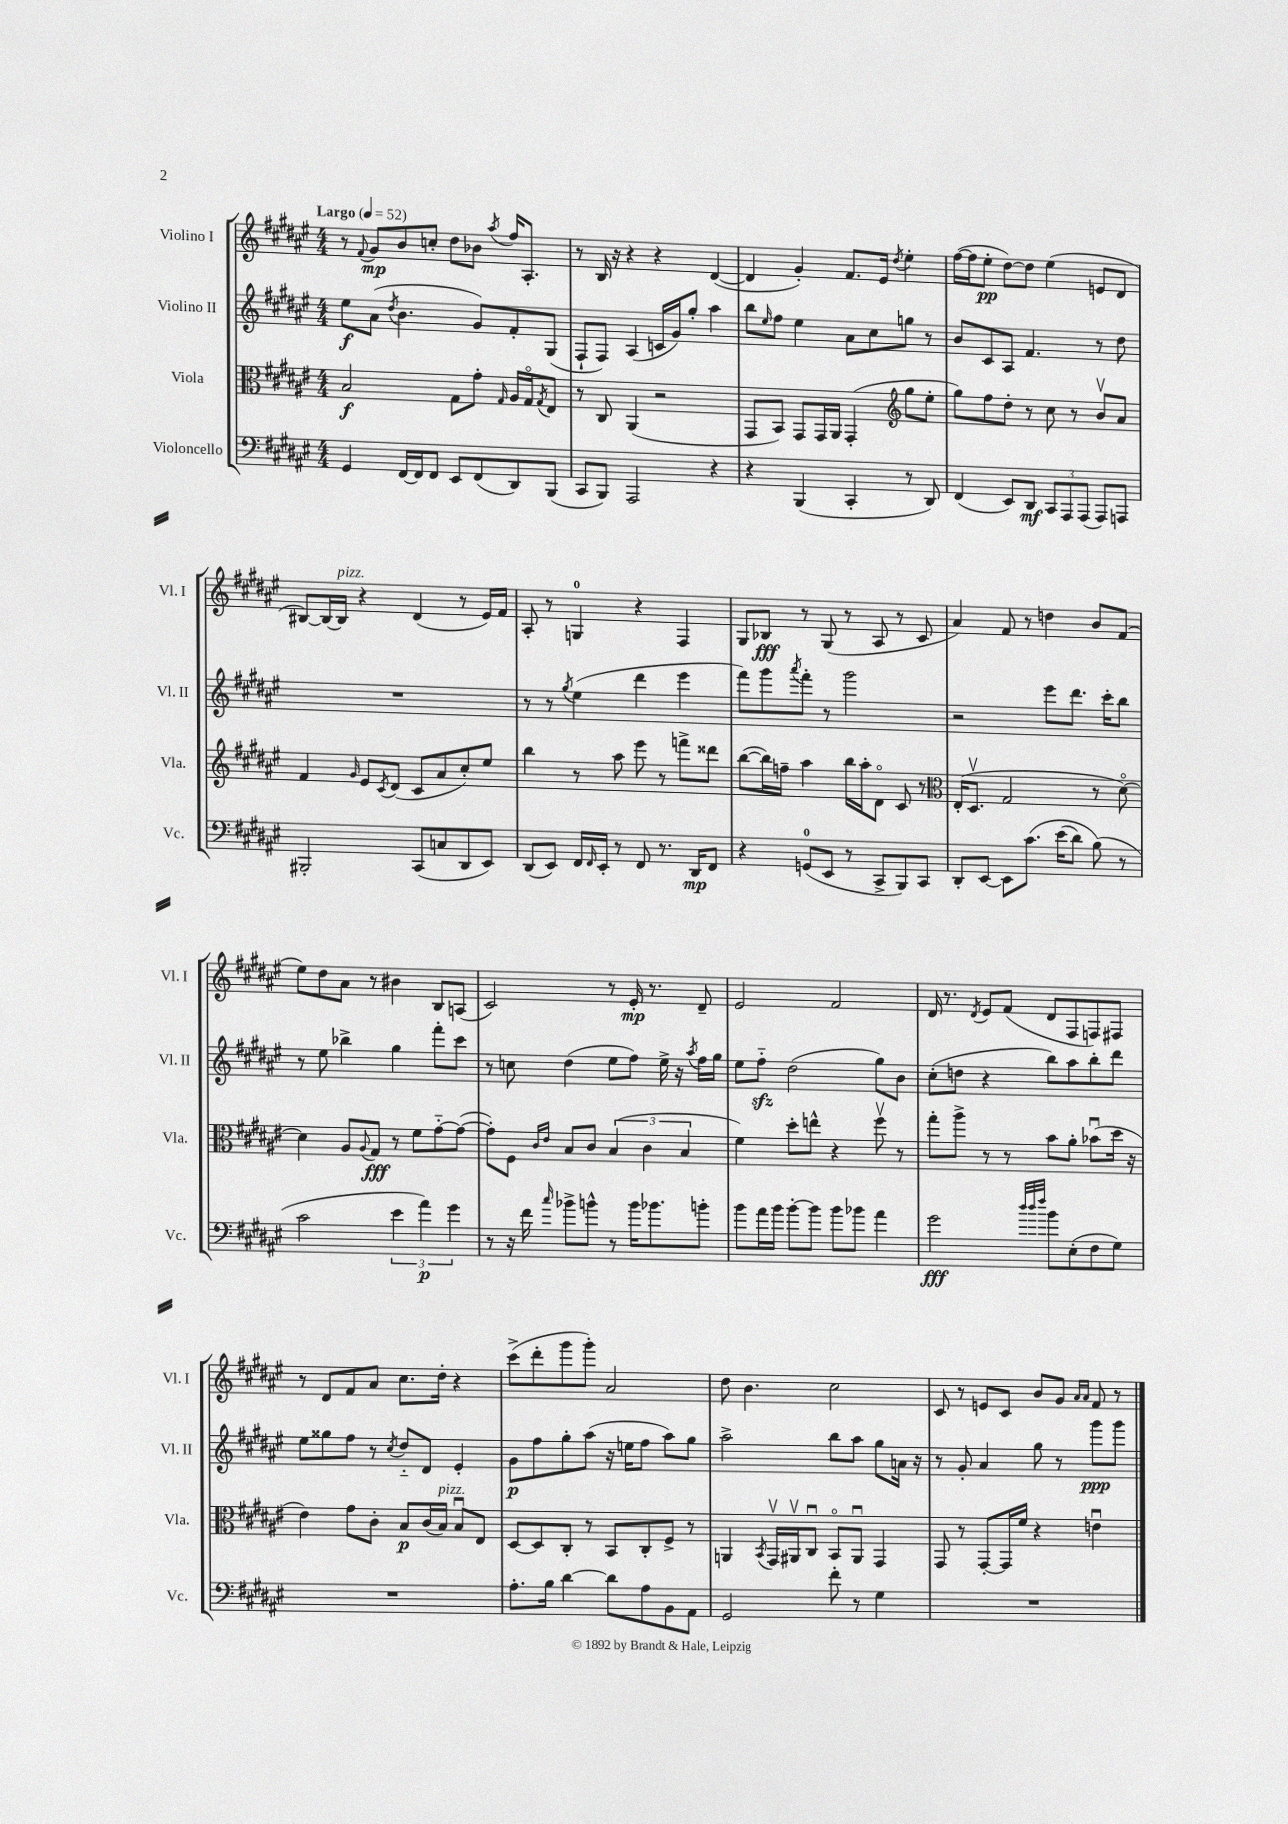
<<
\new StaffGroup <<
\new Staff = "s0" \with { instrumentName = "Violino I" shortInstrumentName = "Vl. I" } {
    \clef treble \key fis \major \numericTimeSignature \time 4/4 \tempo "Largo" 4 = 52
    r8 \appoggiatura { fis'8 } gis'8\mp b'8 c''8-. dis''8 bes'8 \acciaccatura { ais''8 } fis''16 ais8.-. |
    r8 b16 r16 r4 r4 dis'4~( |
    dis'4 gis'4-.) fis'8. eis'16 \acciaccatura { dis''8 } eis''4-. |
    fis''16~( fis''16 eis''8-.\pp dis''8~) dis''8 eis''4( e'8 dis'8 |
    bis8~) bis16~ bis16^\markup { \italic "pizz." } r4 dis'4( r8 eis'16) fis'16 |
    ais8-. r8 g4-0 r4 fis4 |
    gis8 bes8\fff r8 gis8( r8 ais8 r8 cis'8 |
    ais'4) fis'8 r8 d''4 b'8 fis'8( |
    eis''8) dis''8 ais'8 r8 bis'4 b8 a8( |
    cis'2) r8 eis'16-.\mp r8. dis'8-- |
    eis'2 fis'2 |
    dis'16 r8. \acciaccatura { dis'8 } eis'8 fis'8( dis'8 fis8 f8) fis8 |
    r8 dis'8 fis'8 ais'8 cis''8. dis''16-. r4 |
    cis'''8->( dis'''8-. gis'''8 gis'''8-.) ais'2 |
    dis''8 b'4. cis''2 |
    cis'8 r8 e'8 cis'8 b'8 gis'8 \grace { ais'16 ais'16 } fis'8 r8 \bar "|." |
}
\new Staff = "s1" \with { instrumentName = "Violino II" shortInstrumentName = "Vl. II" } {
    \clef treble \key fis \major \numericTimeSignature \time 4/4
    eis''8\f ais'8( \acciaccatura { dis''8 } b'4. gis'8) fis'8-. gis8( |
    fis8-! fis8) ais4( c'16 gis'16) gis''8-. ais''4 |
    b''8 \grace { eis''16 } fis''8 eis''4 ais'8 cis''8 g''8 r8 |
    b'8 cis'8 ais8 fis'4. r8 dis''8 |
    R1 |
    r8 r8 \acciaccatura { gis''8 } eis''4( dis'''4 eis'''4 |
    fis'''8) gis'''8 \acciaccatura { ais'''8 } fis'''8-. r8 gis'''2 |
    r2 eis'''8 dis'''8. cis'''16-. b''8 |
    r8 eis''8 bes''4-> gis''4 fis'''8-. cis'''8 |
    r8 c''8 dis''4( eis''8 fis''8) eis''16-> r16 \acciaccatura { ais''8 } fis''16 gis''16 |
    eis''8 fis''8-_\sfz dis''2( gis''8) b'8 |
    cis''8-.( d''8 r4 b''8) ais''8 b''8-. dis'''8 |
    eis''8 gisis''8 fis''8 r8 \acciaccatura { cis''8 } dis''8-_ dis'8 eis'4-. |
    gis'8\p fis''8 gis''8-. ais''8( r16 e''16 fis''8 ais''8) gis''8 |
    ais''2-> b''8 ais''8 gis''8 a'16 r16 |
    r8 gis'8-. ais'4 gis''8 r8 gis'''8\ppp gis'''8 \bar "|." |
}
\new Staff = "s2" \with { instrumentName = "Viola" shortInstrumentName = "Vla." } {
    \clef alto \key fis \major \numericTimeSignature \time 4/4
    b2\f gis8 gis'8-. \grace { gis16 } ais16 gis16\flageolet \acciaccatura { gis8 } eis8 |
    r8 cis8 ais,4( r2 |
    gis,8 b,8) gis,8 gis,16 ais,16 gis,4-.( \clef treble gis''8 eis''8-. |
    gis''8) fis''8 dis''8-. r8 cis''8 r8 b'8\upbow ais'8 |
    fis'4 \grace { gis'16 } eis'8 \acciaccatura { cis'8 } dis'8( cis'8 ais'8 cis''8-.) eis''8 |
    b''4 r8 ais''8 eis'''8 r8 f'''8-> disis'''8 |
    b''8~( b''16) f''16-- ais''4 b''16 ais''16-. dis'8\flageolet cis'8 r8 |
    \clef alto eis16-.( dis8.\upbow gis2 r8 dis'8~\flageolet) |
    dis'4 ais8 \appoggiatura { ais8 } gis8\fff r8 fis'8 gis'8~-_ gis'8~( |
    gis'8-.) fis8 \grace { cis'16 eis'16 } b8 cis'8 \tuplet 3/2 { b4( cis'4 b4 } |
    fis'4) dis''8-. e''8-^ r4 fis''8\upbow r8 |
    gis''8-. ais''8-> r8 r8 b'8 ais'8-. bes'8\downbow( dis''16 r16 |
    eis'4) gis'8 cis'8-. b8\p cis'16( b16^\markup { \italic "pizz." }) b8\downbow eis8 |
    dis8~ dis8 cis8-. r8 b,8 cis8-. fis8-> r8 |
    a,4 \acciaccatura { b,8 } gis,16\upbow ais,16\upbow cis8\downbow b,8\flageolet ais,8\downbow gis,4 |
    gis,8 r8 gis,8~-. gis,16 fis'16 r4 e'4\downbow \bar "|." |
}
\new Staff = "s3" \with { instrumentName = "Violoncello" shortInstrumentName = "Vc." } {
    \clef bass \key fis \major \numericTimeSignature \time 4/4
    gis,4 fis,16~ fis,16 fis,8 eis,8 fis,8( dis,8) b,,8( |
    cis,8 b,,8) ais,,2 r4 |
    r4 b,,4( cis,4-. r8 dis,8) |
    fis,4( eis,8) dis,8\mf \tuplet 3/2 { cis,8 ais,,8 ais,,8( } ais,,8) a,,8 |
    bis,,2-. cis,8( c8 dis,8 eis,8) |
    dis,8( eis,8) fis,16 \grace { fis,16 } eis,16-. r8 fis,8 r8. dis,16\mp fis,8 |
    r4 g,8-0( eis,8 r8 cis,8-> b,,8) cis,8 |
    dis,8-. eis,8~ eis,8 cis'8.\( eis'16( dis'8) b8(\) r8 |
    cis'2 \tuplet 3/2 { eis'4 ais'4\p) gis'4 } |
    r8 r16 fis'16 \grace { cis''16 } bes'8-> b'8-^ r8 b'16 bes'8. b'8-. |
    b'8 ais'16 b'16 b'8~-. b'8 b'8 bes'8 ais'4 |
    gis'2\fff \grace { dis''32 dis''32 fis''32 } b'8 eis8-.( fis8 gis8) |
    R1 |
    ais8.-. b16 dis'4~ dis'8 ais8 b,8 ais,8 |
    gis,2 fis'8-. r8 gis4 |
    R1 \bar "|." |
}
>>
>>
\layout { \context { \Score \remove "Bar_number_engraver" } }
